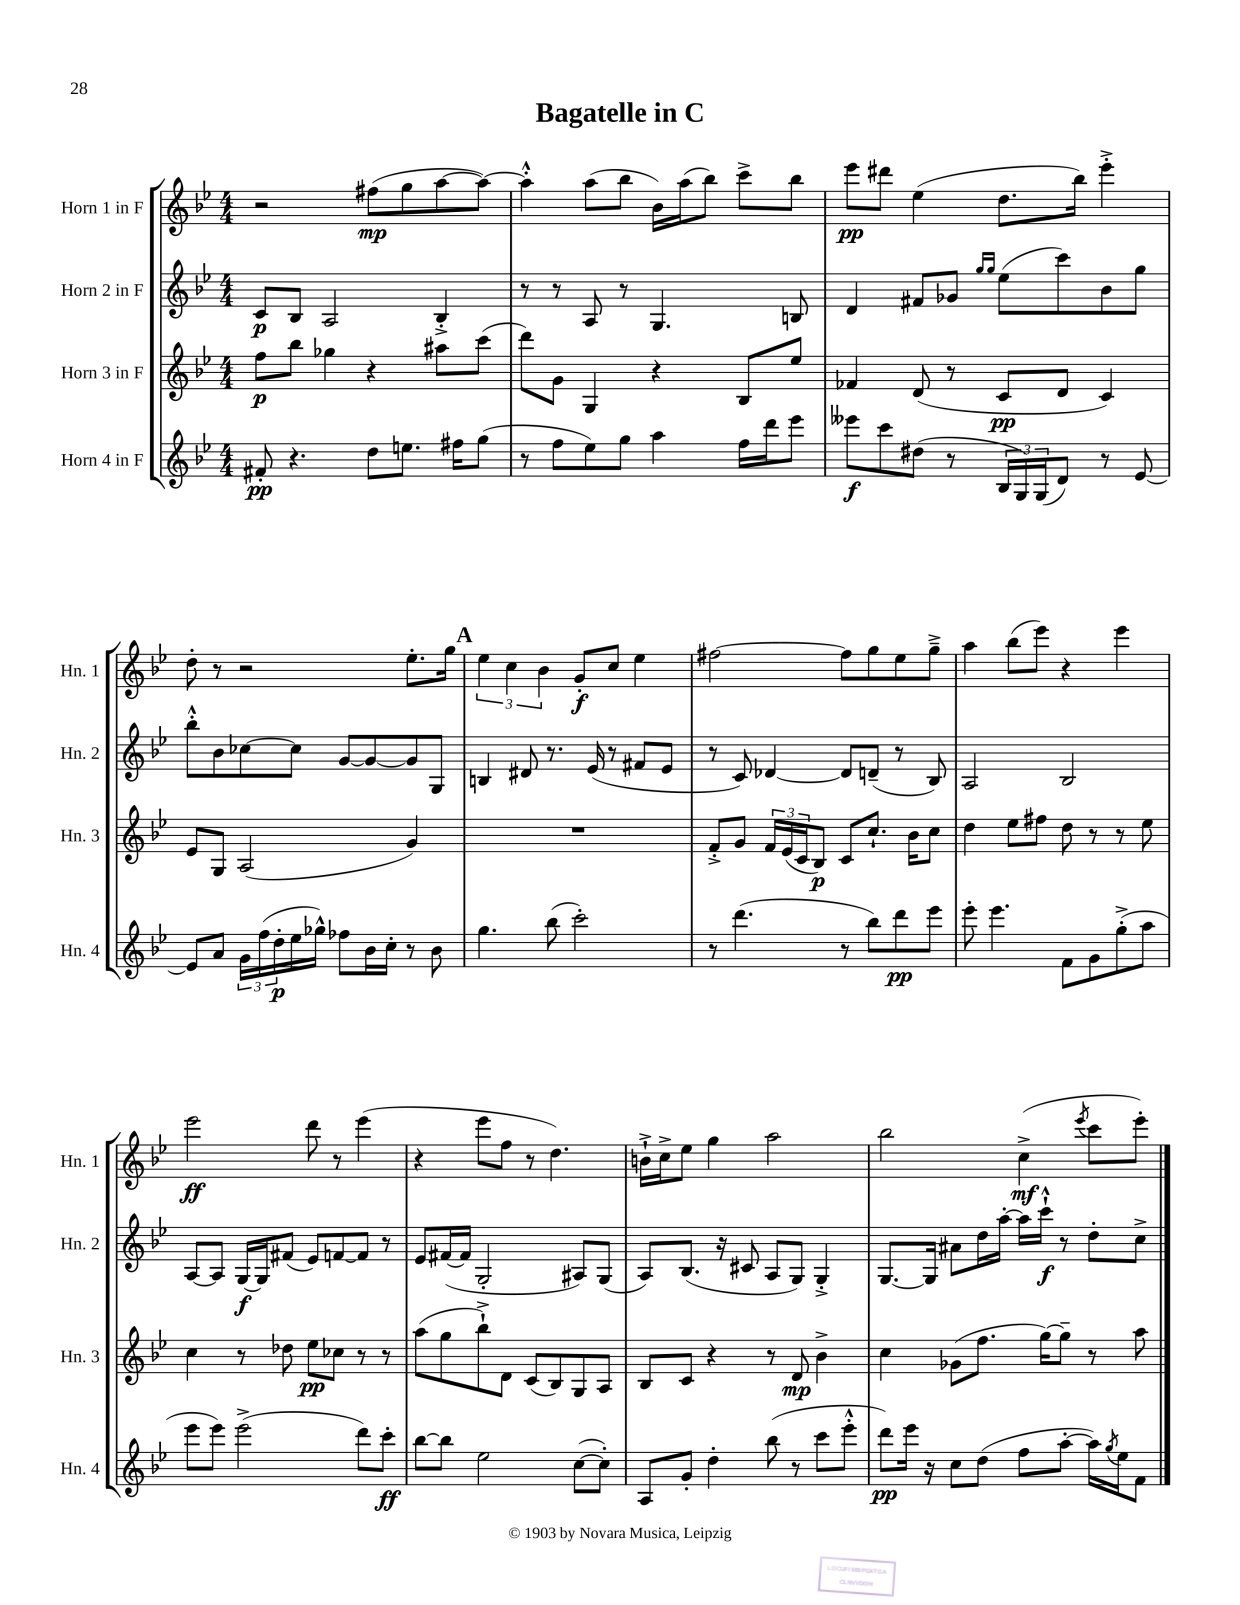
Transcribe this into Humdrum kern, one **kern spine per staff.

**kern	**kern	**kern	**kern
*staff4	*staff3	*staff2	*staff1
*clefG2	*clefG2	*clefG2	*clefG2
*k[b-e-]	*k[b-e-]	*k[b-e-]	*k[b-e-]
*M4/4	*M4/4	*M4/4	*M4/4
8f#'	8ff	8c	2r
4.r	8bb-	8B-	.
.	4gg-	2A	.
8dd	4r	.	(8ff#
8.ee	.	.	8gg
.	8aa#	4B-'^	[8aa
16ff#	.	.	.
(8gg	(8ccc	.	8aa_)
=	=	=	=
8r	8ddd)	8r	4aa'^^]
8ff	8g	8r	.
8ee-)	4G	8A	(8aa
8gg	.	8r	8bb-
4aa	4r	4.G	16b-)
.	.	.	(16aa
.	.	.	8bb-)
16ff	8B-	.	8ccc^
16ddd	.	.	.
8eee-	8ee-	8B	8bb-
=	=	=	=
8eee--	4f-	4d	8eee-
8ccc	.	.	8ddd#
(8dd#	(8d	8f#	(4ee-
8r	8r	8g-	.
.	.	16qqgg	.
.	.	16qqgg	.
24B-	8c	(8ee-	8.dd
24G)	.	.	.
(24G	.	.	.
8d)	8d	8ccc)	.
.	.	.	16bb-)
8r	4c)	8b-	4eee-'^
[8e-	.	8gg	.
=	=	=	=
8e-]	8e-	8bb-'^^	8dd'
8a	8G	8b-	8r
24g	(2A	[8cc-	2r
(24ff	.	.	.
24dd'	.	.	.
16ee-	.	8cc-]	.
16gg-^^)	.	.	.
8ff-	.	[8g	.
16b-	.	8g_	.
16cc'	.	.	.
8r	4g)	8g]	8.ee-'
8b-	.	8G	.
.	.	.	16gg
=	=	=	=
4.gg	1r	4B	6ee-
.	.	.	6cc
.	.	8d#	.
.	.	.	6b-
(8bb-	.	8.r	.
2ccc')	.	.	8g'
.	.	(16e-	.
.	.	8r	8cc
.	.	8f#	4ee-
.	.	8e-	.
=	=	=	=
8r	8f'^	8r	[2ff#
(4.ddd	8g	8c)	.
.	24f	[4d-	.
.	(24e-	.	.
.	24c	.	.
.	8B-)	.	.
8r	8c	8d-]	8ff#]
8bb-)	8.cc`	(8d~	8gg
8ddd	.	8r	8ee-
.	16b-	.	.
8eee-	8cc	8B-)	8gg~^
=	=	=	=
8eee-'	4dd	2A	4aa
4.eee-	.	.	.
.	8ee-	.	(8bb-
.	8ff#	.	8eee-)
8f	8dd	2B-	4r
8g	8r	.	.
(8gg'^	8r	.	4eee-
8aa	8ee-	.	.
=	=	=	=
8eee-	4cc	[8A	2eee-
8eee-)	.	8A]	.
(2eee-^	8r	[16G	.
.	.	16G]	.
.	8dd-	(8f#	.
.	8ee-	8e-)	8ddd
.	8cc-	[8f	8r
8ddd)	8r	8f]	(4eee-
8ccc'	8r	8r	.
=	=	=	=
[8bb-	(8aa	8e-	4r
8bb-]	8gg	([16f#	.
.	.	16f#]	.
2ee-	8bb-`^)	2G'	8eee-
.	8d	.	8ff
.	(8c	.	8r
.	8B-)	.	4.dd)
([8cc	8G	8A#)	.
8cc'])	8A	(8G	.
=	=	=	=
8A	8B-	8A)	16b`^
.	.	.	16cc^
8g'	8c	(8.B-	8ee-
4dd'	4r	.	4gg
.	.	16r	.
.	.	8c#	.
(8bb-	8r	8A	2aa
8r	8d	8G)	.
8ccc	4b-^	4G'^	.
8eee-'^^	.	.	.
=	=	=	=
8ddd)	4cc	[8.G	2bb-
16eee-	.	.	.
16r	.	16G]	.
8cc	(8g-	8a#	.
(8dd	8.ff	16dd	.
.	.	[16aa'	.
8ff	.	16aa]	(4cc^
.	[16gg)	16ccc`^^	.
[8aa'	8gg~]	8r	.
.	.	.	8qeee-
16aa])	8r	8dd'	8ccc
8qgg	.	.	.
16ee-	.	.	.
8f	8aa	8cc^	8eee-')
==	==	==	==
*-	*-	*-	*-
